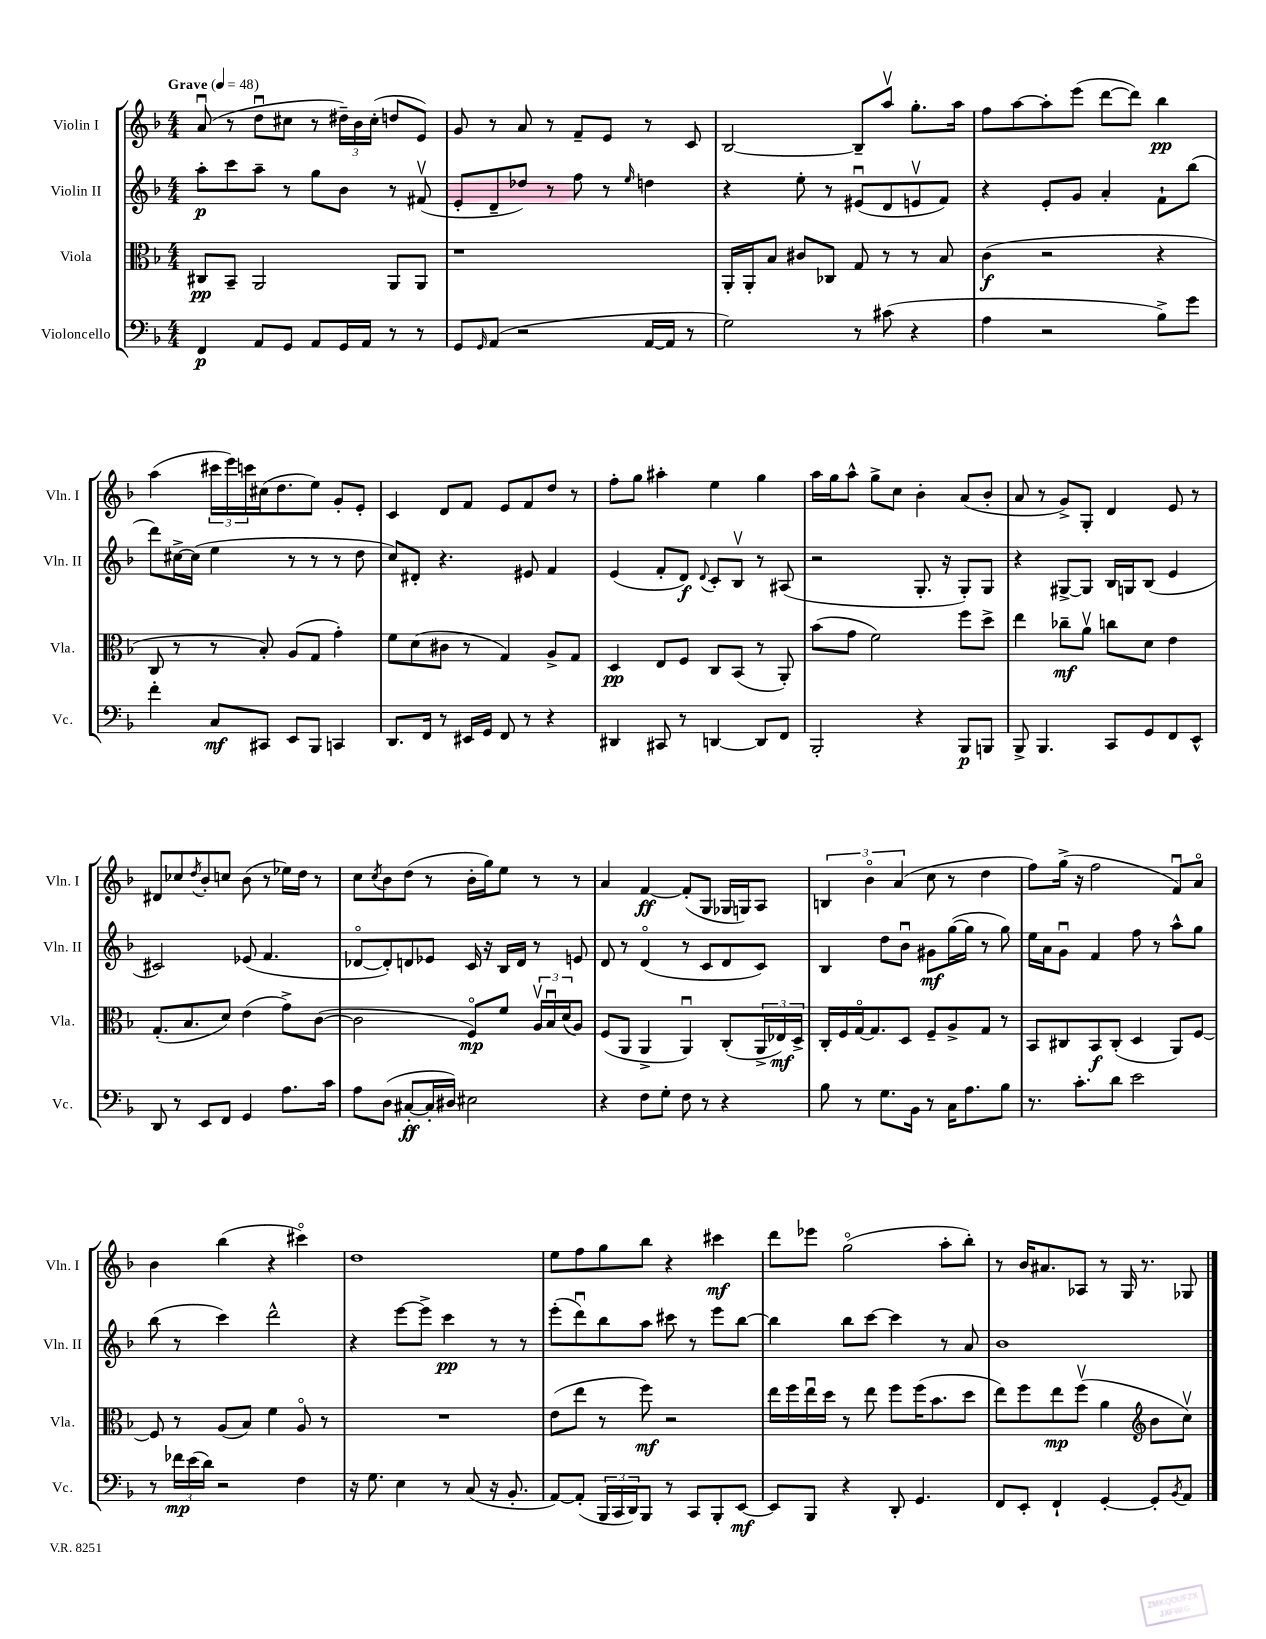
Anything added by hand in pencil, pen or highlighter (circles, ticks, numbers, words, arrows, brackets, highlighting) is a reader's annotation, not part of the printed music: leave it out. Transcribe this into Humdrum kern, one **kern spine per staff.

**kern	**dynam	**kern	**dynam	**kern	**dynam	**kern	**dynam
*part4	*part4	*part3	*part3	*part2	*part2	*part1	*part1
*staff4	*staff4	*staff3	*staff3	*staff2	*staff2	*staff1	*staff1
*I"Violoncello	*	*I"Viola	*	*I"Violin II	*	*I"Violin I	*
*I'Vc.	*	*I'Vla.	*	*I'Vln. II	*	*I'Vln. I	*
*clefF4	*	*clefC3	*	*clefG2	*	*clefG2	*
*k[b-]	*	*k[b-]	*	*k[b-]	*	*k[b-]	*
*M4/4	*	*M4/4	*	*M4/4	*	*M4/4	*
*MM48	*	*MM48	*	*MM48	*	*MM48	*
=1	=1	=1	=1	=1	=1	=1	=1
!	!	!	!	!	!	!LO:TX:a:B:t=Grave	!
4FF/	p	8C#X/L	pp	8aa'\L	p	(8au/	.
.	.	8BB-~/J	.	8ccc\	.	8r	.
8AA/L	.	2AA/	.	8aa~\J	.	8ddu\L	.
8GG/J	.	.	.	8r	.	8cc#X\J	.
8AA/L	.	.	.	8gg\L	.	8r	.
16GG/L	.	.	.	8b-\J	.	24dd#X~\LL)	.
.	.	.	.	.	.	24b-\	.
16AA/JJ	.	.	.	.	.	.	.
.	.	.	.	.	.	(24cc#'\JJ	.
8r	.	8AA/L	.	8r	.	8ddn/L	.
8r	.	8AA/J	.	(8f#Xv/	.	8e/J)	.
=2	=2	=2	=2	=2	=2	=2	=2
8GG/L	.	1r	.	8e'/L	.	8g/	.
16qqGG/	.	.	.	.	.	.	.
(8AA/J	.	.	.	8d~/	.	8r	.
2r	.	.	.	8dd-X/J)	.	8a/	.
.	.	.	.	8r	.	8r	.
.	.	.	.	8ff\	.	8f~/L	.
.	.	.	.	8r	.	8e/J	.
.	.	.	.	16qqee/	.	.	.
[16AA/LL	.	.	.	4ddn\	.	8r	.
16AA/JJ]	.	.	.	.	.	.	.
8r	.	.	.	.	.	8c/	.
=3	=3	=3	=3	=3	=3	=3	=3
2G\)	.	16AA'/LL	.	4r	.	[2B-/	.
.	.	16AA'/J	.	.	.	.	.
.	.	8B-/J	.	.	.	.	.
.	.	8c#X/L	.	8ee'\	.	.	.
.	.	8C-X/J	.	8r	.	.	.
8r	.	8G/	.	(8e#Xu/L	.	8B-~/L]	.
(8c#X\	.	8r	.	8d/	.	8aav/J	.
4r	.	8r	.	8env/	.	8.gg'\L	.
.	.	8B-/	.	8f/J)	.	.	.
.	.	.	.	.	.	16aa\Jk	.
=4	=4	=4	=4	=4	=4	=4	=4
4A\	.	(4c\	f	4r	.	8ff\L	.
.	.	.	.	.	.	[8aa\	.
2r	.	2r	.	8e'/L	.	8aa'\]	.
.	.	.	.	8g/J	.	(8eee\J	.
.	.	.	.	4a'/	.	[8ddd\L	.
.	.	.	.	.	.	8ddd\J])	.
8B-^\L)	.	4r	.	8f`\L	.	4bb-\	pp
8g\J	.	.	.	(8bb-\J	.	.	.
!!LO:LB:g=z
=5	=5	=5	=5	=5	=5	=5	=5
4f'\	.	8C/	.	8ddd\L)	.	(4aa\	.
.	.	8r	.	[16cc#X^\L	.	.	.
.	.	.	.	(16cc#\JJ]	.	.	.
8C/L	mf	8r	.	4ee\	.	24ccc#X\LL	.
.	.	.	.	.	.	24eee\)	.
.	.	.	.	.	.	24cccn\	.
8CC#X/J	.	8B-'/)	.	.	.	(16cc#X\J	.
.	.	.	.	.	.	8.dd\	.
8EE/L	.	(8A/L	.	8r	.	.	.
8BBB-/J	.	8G/J	.	8r	.	8ee\J)	.
4CCn/	.	4g'\)	.	8r	.	8g'/L	.
.	.	.	.	8dd\	.	8e'/J	.
=6	=6	=6	=6	=6	=6	=6	=6
8.DD/L	.	8f\L	.	8cc/L)	.	4c/	.
.	.	(8d\	.	8d#X'/J	.	.	.
16FF/Jk	.	.	.	.	.	.	.
8r	.	8c#X\J	.	4.r	.	8d/L	.
16EE#X/LL	.	8r	.	.	.	8f/J	.
16GG/JJ	.	.	.	.	.	.	.
8FF/	.	4G/)	.	.	.	8e/L	.
8r	.	.	.	8e#X/	.	8f/	.
4r	.	8A^/L	.	4f/	.	8dd/J	.
.	.	8G/J	.	.	.	8r	.
=7	=7	=7	=7	=7	=7	=7	=7
4DD#X/	.	4D/	pp	(4e/	.	8ff'\L	.
.	.	.	.	.	.	8gg\J	.
8CC#X/	.	8E/L	.	8f'/L	.	4aa#X'\	.
8r	.	8F/J	.	8d/J)	f	.	.
.	.	.	.	8qqd/	.	.	.
[4DDn/	.	8C/L	.	8c'/L	.	4ee\	.
.	.	(8BB-/J	.	8B-v/J	.	.	.
8DD/L]	.	8r	.	8r	.	4gg\	.
8FF/J	.	8AA'/)	.	(8A#X/	.	.	.
=8	=8	=8	=8	=8	=8	=8	=8
2BBB-'/	.	(8b-\L	.	2r	.	16aa\LL	.
.	.	.	.	.	.	16gg\J	.
.	.	8g\J	.	.	.	8aa^^\J	.
.	.	2f\)	.	.	.	8gg^\L	.
.	.	.	.	.	.	8cc\J	.
4r	.	.	.	8.G'/	.	4b-'\	.
.	.	.	.	16r	.	.	.
8BBB-/L	p	8ff\L	.	8G'/L)	.	(8a/L	.
8BBBn/J	.	8dd^\J	.	8G/J	.	8b-'/J	.
=9	=9	=9	=9	=9	=9	=9	=9
8BBB-^/	.	4ee\	.	4r	.	8a/	.
4.BBB-/	.	.	.	.	.	8r	.
.	.	8cc-X~\L	mf	[8G#X^/L	.	8g^/L)	.
.	.	8av\J	.	8G#/J]	.	8G'/J	.
8CC/L	.	8ccn\L	.	16B-/LL	.	4d/	.
.	.	.	.	16Gn/J	.	.	.
8GG/	.	8d\J	.	(8B-/J	.	.	.
8FF/	.	4e\	.	4e/	.	8e/	.
8EE^^/J	.	.	.	.	.	8r	.
!!LO:LB:g=z
=10	=10	=10	=10	=10	=10	=10	=10
8DD/	.	(8.G'/L	.	2c#X/)	.	8d#X/L	.
8r	.	.	.	.	.	8cc-X/	.
.	.	8.B-/	.	.	.	.	.
.	.	.	.	.	.	8qdd/	.
8EE/L	.	.	.	.	.	8b-'/	.
8FF/J	.	8d/J)	.	.	.	8ccn/J	.
4GG/	.	(4e\	.	(8e-X/	.	(8b-\	.
.	.	.	.	4.f/	.	8r	.
8.A\L	.	8g^\L)	.	.	.	16ee-X\LL)	.
.	.	.	.	.	.	16dd\JJ	.
.	.	([8c\J	.	.	.	8r	.
16c\Jk	.	.	.	.	.	.	.
=11	=11	=11	=11	=11	=11	=11	=11
8A\L	.	2c\]	.	[8d-X/L	.	8cc\L	.
.	.	.	.	.	.	8qcc/	.
(8D\J	.	.	.	8d-'/])	.	8b-\	.
[8C#X'/L	ff	.	.	8dn/	.	(8dd\J	.
16C#'/L]	.	.	.	8e-X/J	.	8r	.
16D#X/JJ)	.	.	.	.	.	.	.
2E#X\	.	8F/L)	mp	16c/	.	16b-'\LL	.
.	.	.	.	16r	.	16gg\J)	.
.	.	8f/J	.	16B-/LL	.	8ee\J	.
.	.	.	.	16d/JJ	.	.	.
.	.	24Av/LL	.	8r	.	8r	.
.	.	24B-u/	.	.	.	.	.
.	.	(24d/J	.	.	.	.	.
.	.	8A/J)	.	8en/	.	8r	.
=12	=12	=12	=12	=12	=12	=12	=12
4r	.	(8F/L	.	8d/	.	4a/	.
.	.	8AA/J	.	8r	.	.	.
8F\L	.	4AA^/	.	(4d/	.	[4f/	ff
8G'\J	.	.	.	.	.	.	.
8F\	.	4AAu/)	.	8r	.	(8f'/L]	.
8r	.	.	.	8c/L	.	8G/J	.
4r	.	(8C'/L	.	8d/	.	16G-X/LL	.
.	.	.	.	.	.	16Gn/J)	.
.	.	24AA^/L	.	8c/J)	.	8A/J	.
.	.	24E-X/)	mf	.	.	.	.
.	.	24D^/JJ	.	.	.	.	.
=13	=13	=13	=13	=13	=13	=13	=13
8B-\	.	16C'/LL	.	4B-/	.	6Bn/	.
.	.	16F/	.	.	.	.	.
8r	.	[16G/J	.	.	.	.	.
.	.	.	.	.	.	6b-\	.
.	.	8.G/]	.	.	.	.	.
8.G\L	.	.	.	8dd\L	.	.	.
.	.	.	.	.	.	(6a/	.
.	.	8D/J	.	8b-u\J	.	.	.
16BB-\Jk	.	.	.	.	.	.	.
8r	.	8F~/L	.	8g#X\L	mf	8cc\	.
16C\KL	.	8A^/	.	([16gg\L	.	8r	.
8.A\	.	.	.	16gg\JJ]	.	.	.
.	.	8G/J	.	8r	.	4dd\	.
8B-\J	.	8r	.	8gg\)	.	.	.
=14	=14	=14	=14	=14	=14	=14	=14
8.r	.	8BB-/L	.	16ee\LL	.	8ff\L)	.
.	.	.	.	16a\J	.	.	.
.	.	8C#X/	.	8gu\J	.	(16gg^\Jk	.
8.c'\L	.	.	.	.	.	16r	.
.	.	8BB-/	f	4f/	.	2ff\	.
8d\J	.	(8C#'/J	.	.	.	.	.
2e\	.	4D/	.	8ff\	.	.	.
.	.	.	.	8r	.	.	.
.	.	8AA/L)	.	8aa^^\L	.	8fu/L)	.
.	.	[8F/J	.	8gg\J	.	8a/J	.
!!LO:LB:g=z
=15	=15	=15	=15	=15	=15	=15	=15
8r	.	8F/]	.	(8bb-\	.	4b-\	.
24f-X\LL	mp	8r	.	8r	.	.	.
(24e\	.	.	.	.	.	.	.
24d\JJ)	.	.	.	.	.	.	.
2r	.	(8A/L	.	4ccc\)	.	(4bb-\	.
.	.	8B-/J)	.	.	.	.	.
.	.	4f\	.	2ddd^^\	.	4r	.
4F\	.	8A/	.	.	.	4ccc#X\)	.
.	.	8r	.	.	.	.	.
=16	=16	=16	=16	=16	=16	=16	=16
16r	.	1r	.	4r	.	1dd	.
8.G\	.	.	.	.	.	.	.
4E\	.	.	.	[8eee\L	.	.	.
.	.	.	.	8eee^\J]	.	.	.
8r	.	.	.	4ccc\	pp	.	.
(8C/	.	.	.	.	.	.	.
16r	.	.	.	8r	.	.	.
8.BB-'/	.	.	.	.	.	.	.
.	.	.	.	8r	.	.	.
=17	=17	=17	=17	=17	=17	=17	=17
[8AA/L)	.	(8e\L	.	(8eee'\L	.	8ee\L	.
(8AA'/J]	.	8ee\J	.	8dddu\)	.	8ff\	.
24BBB-/LL	.	8r	.	8bb-\	.	8gg\	.
24CC/	.	.	.	.	.	.	.
24DD/J)	.	.	.	.	.	.	.
8BBB-/J	.	8ff\)	mf	8aa\J	.	8bb-\J	.
8r	.	2r	.	8ccc#X\	.	4r	.
8CC/L	.	.	.	8r	.	.	.
8BBB-'/	.	.	.	8eee\L	.	4ccc#X\	mf
[8EE/J	mf	.	.	[8bb-\J	.	.	.
=18	=18	=18	=18	=18	=18	=18	=18
8EE/L]	.	16ee\LL	.	4bb-\]	.	8ddd\L	.
.	.	16ff\	.	.	.	.	.
8BBB-/J	.	16eeu\	.	.	.	8eee-X\J	.
.	.	16dd\JJ	.	.	.	.	.
4r	.	8r	.	8bb-\L	.	(2gg\	.
.	.	8ee\	.	[8ccc\J	.	.	.
8DD'/	.	8ff\L	.	4ccc\]	.	.	.
4.GG/	.	(16ff\K	.	.	.	.	.
.	.	8.b-\	.	.	.	.	.
.	.	.	.	8r	.	8aa'\L	.
.	.	8dd\J	.	8a/	.	8bb-'\J)	.
=19	=19	=19	=19	=19	=19	=19	=19
8FF/L	.	8ee\L)	.	1b-	.	8r	.
8EE'/J	.	8ff\	.	.	.	16b-/KL	.
.	.	.	.	.	.	8.a#X/	.
4FF`/	.	8ee\	mp	.	.	.	.
.	.	(8ffv\J	.	.	.	8A-X/J	.
[4GG'/	.	4a\	.	.	.	8r	.
.	.	.	.	.	.	16G/	.
.	.	.	.	.	.	8.r	.
*	*	*clefG2	*	*	*	*	*
8GG'/L]	.	8b-\L	.	.	.	.	.
8qBB-/	.	.	.	.	.	.	.
8AA/J	.	8ccv\J)	.	.	.	8G-X/	.
==	==	==	==	==	==	==	==
*-	*-	*-	*-	*-	*-	*-	*-
